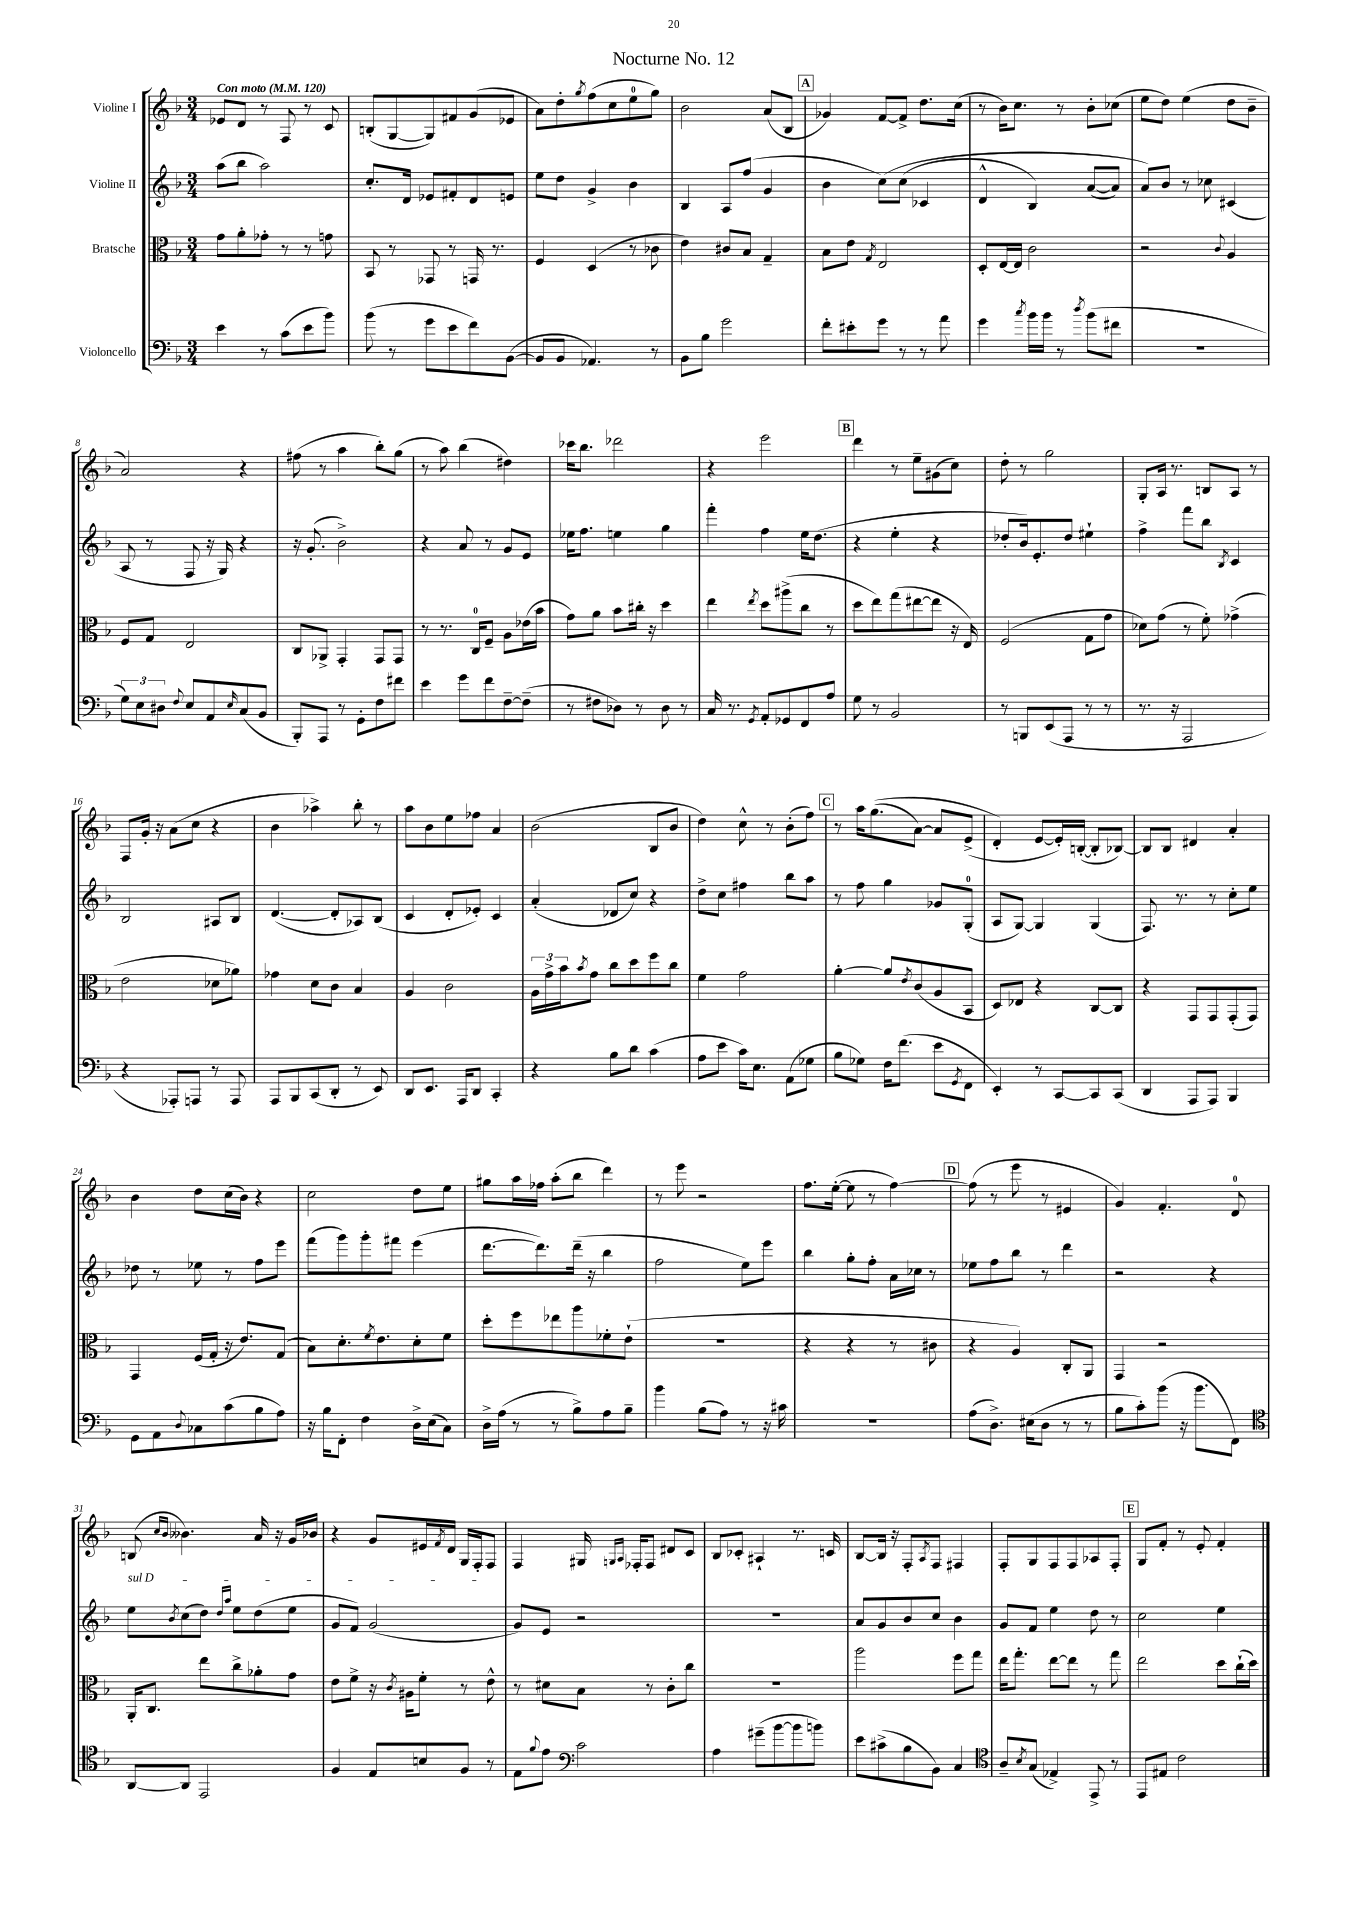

**kern	**kern	**kern	**kern
*part4	*part3	*part2	*part1
*staff4	*staff3	*staff2	*staff1
*I"Violoncello	*I"Bratsche	*I"Violine II	*I"Violine I
*clefF4	*clefC3	*clefG2	*clefG2
*k[b-]	*k[b-]	*k[b-]	*k[b-]
*M3/4	*M3/4	*M3/4	*M3/4
*MM120	*MM120	*MM120	*MM120
=1	=1	=1	=1
!	!	!	!LO:TX:a:B:t=Con moto
4e\	8g\L	(8aa\L	8e-X/L
.	8a'\	8bb-\J	8d/J
8r	8g-X'\J	2aa\)	8r
(8c\L	8r	.	8F/
8e\	8r	.	8r
8b-\J)	8gn\	.	8c/
=2	=2	=2	=2
(8b-\	8BB-/	8.cc'/L	(8Bn'/L
8r	8r	.	[8G/
.	.	16d/Jk	.
8g\L	8GG-X/	8e-X/L	8G/])
8e\	8r	8f#X'/	8f#X/
8f\)	16GGn/	8d/	(8g/
.	8.r	.	.
([8BB-\J	.	8en/J	8e-X/J
=3	=3	=3	=3
8BB-/L]	4F/	8ee\L	8a\L)
8BB-/J	.	8dd\J	8dd'\
.	.	.	8qgg/
4.AA-X/)	(4D/	4g^/	(8ff\
.	.	.	8cc\
.	8r	4b-\	8ee\
8r	8c-X\	.	8gg\J)
=4	=4	=4	=4
8BB-\L	4e\)	4B-/	2b-\
8B-\J	.	.	.
2g\	8c#X/L	8A/L	.
.	8B-/J	(8ff/J	.
.	4G~/	4g/	(8a/L
.	.	.	8B-/J
!!LO:REH:place=s1:t=A
=5	=5	=5	=5
8f'\L	8B-\L	4b-\	4g-X/)
8e#X'\	8e\J	.	.
.	8qG/	.	.
8g\J	2E/	(8cc\L)	[8f/L
8r	.	(8cc\J	8f^/J]
8r	.	4c-X/	8.dd\L
8a\	.	.	.
.	.	.	(16cc\Jk
=6	=6	=6	=6
4g\	8D'/L	4d^^/	8r
.	[16E/L	.	16b-\KL)
.	16E/JJ]	.	8.cc\J
8qcc/	.	.	.
16b-\LL	2c\	4B-/)	.
16b-\JJ	.	.	.
8r	.	.	8r
8qdd/	.	.	.
(8b-\L	.	([8a/L	8b-'\L
8f#X\J	.	8a/J])	(8cc-X\J
=7	=7	=7	=7
2.r	2r	8a/L)	8ee\L
.	.	8b-/J	8dd\J)
.	.	8r	(4ee\
.	.	8cc-X\	.
.	8qqc/	.	.
.	4A/	(4c#X/	8dd\L
.	.	.	8b-~\J
!!LO:LB:g=z
=8	=8	=8	=8
12G\L)	8F/L	8A/	2a/)
12E\	.	.	.
.	8G/J	8r	.
12D#X\J	.	.	.
8qqF/	.	.	.
8E/L	2E/	8F/	.
8AA/	.	16r	.
.	.	16G/)	.
16qqE/	.	.	.
(8C/	.	4r	4r
8BB-/J	.	.	.
=9	=9	=9	=9
8BBB-'/L)	8C/L	16r	(8ff#X\
.	.	(8.g'/	.
8AAA/J	8AA-X^/J	.	8r
8r	4GG'/	2b-^\)	4aa\
8GG'\L	.	.	.
8F\	8GG/L	.	8bb-'\L)
8f#X\J	8GG/J	.	(8gg\J
=10	=10	=10	=10
4e\	8r	4r	8r
.	8.r	.	8aa\)
8g\L	.	8a/	(4bb-\
.	16C/KL	.	.
8f\	8F~/J	8r	.
[8F~\	8A\L	8g/L	4dd#X\)
(8F~\J]	(16e-X\L	8e/J	.
.	16b-\JJ	.	.
=11	=11	=11	=11
8r	8g\L)	16ee-X\KL	16ccc-X\KL
.	.	8.ff\J	8.bb-\J
8F#X\L	8a\J	.	.
8D-X\J)	8b-\L	4een\	2ddd-X\
8r	16cc#X'\Jk	.	.
.	16r	.	.
8D-\	4dd\	4gg\	.
8r	.	.	.
=12	=12	=12	=12
16C/	4ee\	4fff'\	4r
8.r	.	.	.
8qGG/	8qee/	.	.
8AA'/L	8dd\L	4ff\	2eee\
8GG-X/	(8aa#X^\	.	.
8FF/	8cc\J	16ee\KL	.
.	.	(8.dd\J	.
8A/J	8r	.	.
!!LO:REH:place=s1:t=B
=13	=13	=13	=13
8G\	8dd\L	4r	4ddd\
8r	8ee\)	.	.
2BB-/	(8gg\	4ee'\	8r
.	[8ee#X\	.	8ee~\L
.	8ee#\J]	4r	(8g#X\
.	16r	.	8cc\J)
.	16E/)	.	.
=14	=14	=14	=14
8r	(2F/	8dd-X'/L	8dd'\
8BBBn/L	.	16b-/k)	8r
.	.	8.e'/	.
(8EE/	.	.	2gg\
8AAA/J	.	8dd-/J	.
8r	8G\L	4ee#X`\	.
8r	8g\J	.	.
=15	=15	=15	=15
8.r	8d-X\L)	4ff^\	8G'/L
.	(8g\J	.	16A/Jk
16r	.	.	8.r
2AAA/	8r	8fff\L	.
.	8f'\)	8bb-\J	8Bn/L
.	.	8qB-/	.
.	(4g-X^\	4c/	8A/J
.	.	.	8r
!!LO:LB:g=z
=16	=16	=16	=16
4r	2e\	2B-/	8F/L
.	.	.	16g'/Jk
.	.	.	16r
8AAA-X'/L)	.	.	(8a\L
8AAAn/J	.	.	8cc\J
8r	8d-X\L	8A#X/L	4r
8AAA/	8a-X\J)	8B-/J	.
=17	=17	=17	=17
8AAA/L	4g-X\	([4.d/	4b-\
8BBB-/	.	.	.
(8CC/	8d\L	.	4aa-X^\)
8DD'/J	8c\J	8d'/L]	.
8r	4B-/	8A-X/)	8bb-'\
8EE/)	.	(8B-/J	8r
=18	=18	=18	=18
8DD/L	4A/	4c/	8aa\L
8.EE/J	.	.	8b-\
.	2c\	8d'/L	8ee\
16AAA/KL	.	.	.
8DD/J	.	8e-X'/J)	8ff-X\J
4CC'/	.	4c/	4a/
=19	=19	=19	=19
4r	24A\LL	(4a'/	(2b-\
.	24g^\	.	.
.	24b-\J	.	.
.	8qb-/	.	.
.	8g\J	.	.
8B-\L	8cc\L	8d-X/L	.
8d\J	8dd\	8cc/J)	.
(4c\	8ff\	4r	8B-/L
.	8cc\J	.	8b-/J
=20	=20	=20	=20
8A\L	4f\	8dd^\L	4dd\)
8e\J	.	8cc\J	.
16c\KL)	2g\	4ff#X\	8cc^^\
8.E\J	.	.	.
.	.	.	8r
(8AA\L	.	8bb-\L	(8b-'\L
8G-X\J	.	8aa\J	8ff\J)
!!LO:REH:place=s1:t=C
=21	=21	=21	=21
8B-\L	[4a'\	8r	8r
8G-X\J)	.	8ff\	16aa\KL
.	.	.	((8.gg\
16F\KL	8a/L]	4gg\	.
(8.f\J	.	.	.
.	8qe/	.	.
.	(8c/	.	[8a\J)
8e\L	8A/	8g-X/L	8a/L]
8qGG/	.	.	.
8FF\J	8BB-/J	(8G'/J	(8e^/J
=22	=22	=22	=22
4EE'/)	8D/L)	8A/L	4d'/)
.	8E-X/J	[8G/J)	.
8r	4r	4G/]	[8e/L
[8CC/L	.	.	16e'/L])
.	.	.	([16Bn'/JJ
8CC/]	[8C/L	(4G/	8B'/L]
(8CC/J	8C/J]	.	[8B-X/J)
=23	=23	=23	=23
4DD/	4r	8.F/)	8B-/L]
.	.	.	8B-/J
.	.	8.r	.
8AAA/L	8GG/L	.	4d#X/
8AAA/J)	8GG/	8r	.
4BBB-/	(8GG'/	8cc'\L	4a'/
.	8GG/J)	8ee\J	.
!!LO:LB:g=z
=24	=24	=24	=24
8GG\L	4GG/	8dd-X\	4b-\
8AA\	.	8r	.
8qqD/	.	.	.
8C-X\	(16F/LL	8ee-X\	8dd\L
.	16G'/JJ	.	.
(8c\	16r	8r	(16cc\L
.	8.e/L)	.	16b-\JJ)
8B-\	.	8ff\L	4r
8A\J)	(8G/J	8eee\J	.
=25	=25	=25	=25
16r	8B-\L)	(8fff\L	2cc\
16B-\KL	.	.	.
8FF'\J	8.d'\	8ggg\)	.
4F\	.	8ggg'\	.
.	8qf/	.	.
.	8.e\	.	.
.	.	8fff#X\J	.
16D^\LL	8d'\	(4eee\	8dd\L
(16E\J	.	.	.
8C\J)	8f\J	.	8ee\J
=26	=26	=26	=26
16D^\LL	8dd'\L	[8.ddd\L	8gg#X\L
(16A\JJ	.	.	.
8r	8ff\	.	16aa\L
.	.	8.ddd\])	16ff-X\JJ
8r	8ee-X\	.	(8aa'\L
8B-^\L)	8aa\	(16ddd~\Jk	8bb-\J
.	.	16r	.
8A\	8f-X'\	4bb-\	4ddd\)
8B-~\J	(8e`\J	.	.
=27	=27	=27	=27
4b-\	2.r	2ff\	8r
.	.	.	8eee\
(8B-\L	.	.	2r
8A\J)	.	.	.
8r	.	8ee\L)	.
16r	.	8eee\J	.
16c#X\	.	.	.
=28	=28	=28	=28
2.r	4r	4bb-\	8.ff\L
.	.	.	([16ee'\Jk
.	4r	8gg'\L	8ee\]
.	.	8ff'\J	8r
.	8r	16a\LL	[4ff\)
.	.	16cc-X\JJ	.
.	8c#X\	8r	.
!!LO:REH:place=s1:t=D
=29	=29	=29	=29
(8A\L	4r	8ee-X\L	(8ff\]
8.D^\J)	.	8ff\	8r
.	4A/)	8bb-\J	8eee\
(16E#X\KL	.	.	.
8D\J	.	8r	8r
8r	8C'/L	4ddd\	4e#X/
8r	8AA/J	.	.
=30	=30	=30	=30
8B-\L	4GG/	2r	4g/)
8c'\)	.	.	.
(8b-\J	2r	.	4.f'/
16r	.	.	.
8.b-\L	.	.	.
.	.	4r	.
8FF\J)	.	.	8d/
!!LO:LB:g=z
=31	=31	=31	=31
*clefC4	*	*	*
!	!	!LO:TX:a:i:t=sul D	!
[8AA/L	16AA'/KL	8ee\L	(8Bn/
.	8.C/J	.	.
.	.	.	16qqcc/LL
.	.	8qb-/	16qqb-/JJ
8AA/J]	.	(8cc\	4.b--X\)
2EE/	8ee\L	8dd\J)	.
.	.	16qqdd/LL	.
.	.	16qqaa/JJ	.
.	8cc^\	8ee\L	.
.	8a-X'\	(8dd\	16a/
.	.	.	16r
.	8g\J	8ee\J	16g/LL
.	.	.	16b-X/JJ
=32	=32	=32	=32
4F/	8e\L	8g/L	4r
.	8f^\J	8f/J)	.
8E/L	16r	(2g/	8g/L
.	8qc/	.	.
.	16A#X\KL	.	.
8Bn/	8f'\J	.	16e#X/L
.	.	.	8qf/
.	.	.	16d/JJ
8F/J	8r	.	16G/LL
.	.	.	16F'/J
8r	8e^^\	.	8F/J
=33	=33	=33	=33
8E\L	8r	8g/L)	4F/
8qqf/	.	.	.
8e\J	8d#X\L	8e/J	.
*clefF4	*	*	*
2c\	8B-\J	2r	16G#X/
.	.	.	16qqGn/LL
.	.	.	16qqA/JJ
.	.	.	16F-X'/KL
.	8r	.	8F-/J
.	8c'\L	.	8d#X/L
.	8cc\J	.	8c/J
=34	=34	=34	=34
4A\	2.r	2.r	8B-/L
.	.	.	8c-X'/J
(8g#X~\L	.	.	4A#X`/
[8b-\	.	.	.
8b-\]	.	.	8.r
8bn\J)	.	.	.
.	.	.	16cn/
=35	=35	=35	=35
8e\L	2aa\	8a/L	[8B-/L
(8c#X^\	.	8g/	16B-/Jk]
.	.	.	16r
8B-\	.	8b-/	8F'/L
.	.	.	8qA/
8BB-\J)	.	8cc/J	8F/J
4C/	8ff\L	4b-\	4F#X/
.	8gg\J	.	.
=36	=36	=36	=36
*clefC4	*	*	*
8A~/L	16ee\KL	8g/L	8F'/L
.	8.gg'\J	.	.
8qB-/	.	.	.
(8G/J	.	8f/J	8G/
4E-X^/)	[8ee\L	4ee\	8F/
.	8ee\J]	.	8F/
8EE^/	8r	8dd\	8A-X/
8r	8gg\	8r	8F'/J
!!LO:REH:place=s1:t=E
=37	=37	=37	=37
8EE/L	2ee\	2cc\	8G/L
8E#X/J	.	.	8f'/J
2c\	.	.	8r
.	.	.	8e'/
.	8dd\L	4ee\	4f'/
.	(16cc`\L	.	.
.	16dd\JJ)	.	.
==	==	==	==
*-	*-	*-	*-
